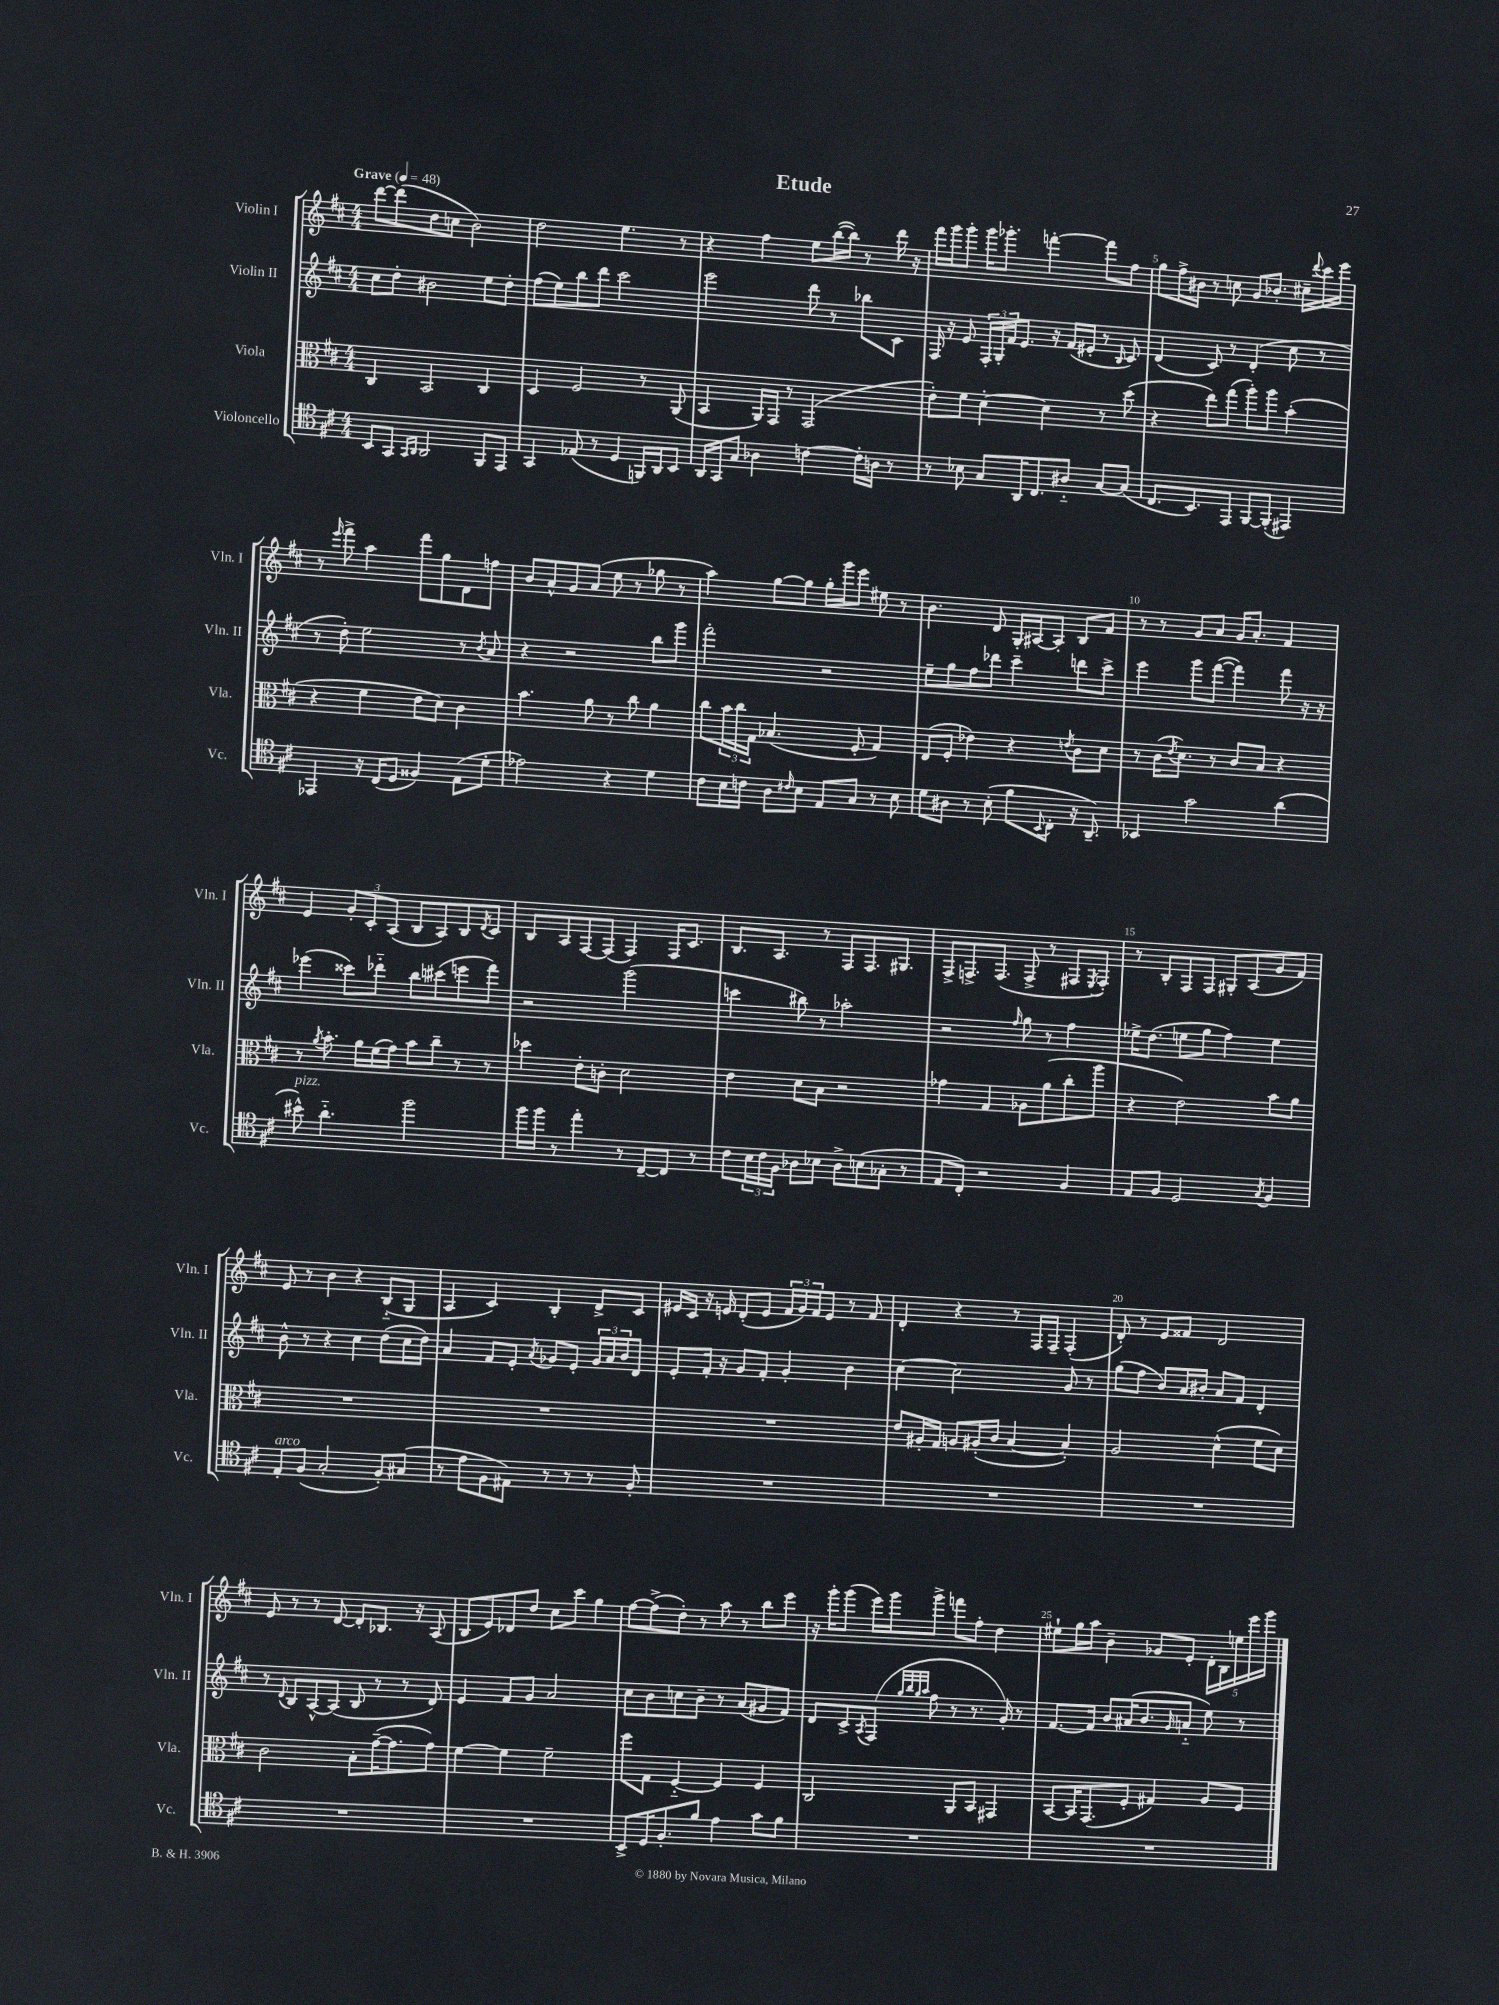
\header { title = "Etude" }
<<
\new StaffGroup <<
\new Staff = "s0" \with { instrumentName = "Violin I" shortInstrumentName = "Vln. I" } {
    \clef treble \key d \major \numericTimeSignature \time 4/4 \tempo "Grave" 4 = 48
    d'''8~ d'''8( d''8 c''8 b'2) |
    d''2 e''4. r8 |
    r4 fis''4 e''8 b''16~( b''16) r8 d'''16 r16 |
    fis'''16 g'''16 g'''8-. g'''16 ges'''8.-. f'''4~-. f'''8 fis''8 |
    g''8 fis''16-> bis'16 r8 c''8 g'8 bes'8.-. cis''16-- \appoggiatura { d'''8 } cis'''16 e'''16 |
    r8 \grace { e'''16 } fis'''8-> a''4 fis'''8 g''8 d'8 f''8 |
    b'8 a'8-^ g'8 a'8( e''8 r8 ges''8 r8 |
    a''4) g''8~ g''8 g''16-. g'''16 e'''8 eis''8 r8 |
    b'4. d'8 g16-. ais16~ ais8-. b8 fis'8 |
    r8 r8 g'8 a'8 g'16 a'8.-. fis'4 |
    e'4 \tuplet 3/2 { g'8-. cis'8-. a8( } b8 a8) b8 \acciaccatura { d'8 } cis'8 |
    b8 a8 fis8~ fis8( fis4) fis16 cis'8. |
    b8. a8. r8 fis8 fis8. gis8. |
    fis8-> f8.-> f8.( f8-> r8 fis8 \acciaccatura { e8 } fis8-.) |
    r8 b8-. fis8 fis8 gis8-. a8( g'8 fis'8) |
    e'8 r8 b'4 r4 b8-_( g8 |
    a4 cis'4) b4-. d'8-> cis'8 |
    eis'16 cis'16 r16 e'16 d'8-.( e'8 \tuplet 3/2 { fis'16 g'16) fis'16 } e'8 r8 fis'8 |
    d'4-. r4 r8 fis16 fis16-- fis4-.( |
    d'8-.) r8 e'8 fisis'8 d'2 |
    e'8 r8 r8 d'8~ d'8-. bes8. r16 a8( |
    b8 e'8) des'8 d''8 cis''8 cis'''8 g''4 |
    fis''8~ fis''8->( d''8-.) r8 a''8 r8 b''8 e'''8 |
    r16 g'''16-. g'''8( e'''16) g'''16 g'''8-> f'''8 fis''8-. d''4 |
    eis''8-! g''16 a''16 b'4-- ges'8 e'8-. \tuplet 5/4 { d'16-. b16 e''16 e'''16 g'''16 } \bar "|." |
}
\new Staff = "s1" \with { instrumentName = "Violin II" shortInstrumentName = "Vln. II" } {
    \clef treble \key d \major \numericTimeSignature \time 4/4
    cis''8 d''8-. bis'2 e''8 d''8-. |
    fis''8( e''8) b''8 d'''8 cis'''2 |
    e'''2 d'''8 r8 bes''8 cis'8 |
    fis16 r16 e'8 \tuplet 3/2 { fis16-. g16-. fis'16 } e'8. r16 fis'16( eis'16-. r8 \grace { b16 } cis'8) |
    d'4( cis'8) r8 d'4-.( cis''8 r8 |
    r8 d''8-.) e''2 r8 \acciaccatura { b'8 } a'8 |
    r4 r2 b''8 g'''8 |
    fis'''2-. r2 |
    e''8-- g''8 fis''8 des'''8 cis'''4-- d'''8 cis'''8-> |
    e'''4 g'''8 fis'''8~( fis'''4) fis'''8 r16 r16 |
    ees'''4( cisis'''8) des'''8-_ b''8 cis'''8( e'''8 fis'''8) |
    r2 g'''2( |
    c'''4 bis''8) r8 aes''2-. |
    r2 \grace { fis''16 } g''8 r8 fis''4 |
    ees''16-> d''8.( e''8 g''8 fis''4) e''4 |
    b'8-^ r8 r4 cis''4 d''8( cis''16 d''16) |
    a'4 fis'8 e'8-. \acciaccatura { a'8 } ges'8 e'8-. \tuplet 3/2 { ges'16 a'16 b'16 } d'8 |
    e'8-. fis'16-. r16 g'8 fis'8-. g'4-. b'4 |
    cis''4~ cis''2 g'8 r8 |
    g''8( fis''8 b'8) a'16 bis'16-. a'8 fis'8 d'4-. |
    r8 \appoggiatura { d'8 } b8 a8~-^ a8( b8 r8 r8 d'8) |
    e'4 fis'8 g'8 a'2 |
    cis''8 b'8 c''8 b'8-- r8 a'8( gis'8 fis'8) |
    d'8 cis'8-> \acciaccatura { a8 } fis8( \grace { g''32 b''32 g''32 a''32 } fis''8 r8 r8. g'16-.) r8 |
    fis'8.~ fis'16 b'8 ais'16( b'8. \grace { g'16 } a'8-_ e''8) r8 \bar "|." |
}
\new Staff = "s2" \with { instrumentName = "Viola" shortInstrumentName = "Vla." } {
    \clef alto \key d \major \numericTimeSignature \time 4/4
    cis4 b,2 cis4 |
    d4 fis2 r8 a,8( |
    b,4 a,16) g,16 r8 g,2( |
    e'8-.) fis'8 d'4~-. d'4 r8 d''8( |
    r4 e''8) g''8( a''8-.) a''8 b'4-.( |
    r4 fis'4 e'8 d'8) cis'4 |
    b'4. a'8 r8 cis''8 a'4 |
    cis''8 \tuplet 3/2 { b'16 cis''16 g16 } bes4.( fis8-. g4) |
    e8( fis8-. ees'4) r4 \acciaccatura { e'8 } cis'8 d'8 |
    r8 cis'16( \acciaccatura { e'8 } d'8.) r8 cis'8 b8 r4 |
    r8 \acciaccatura { a'8 } b'8.-. a'16 fis'16( g'16) b'8 cis''8-- r8 r8 |
    des''4 e'8-. c'8-. d'2 |
    e'4 d'8 b8 r2 |
    ges'4 g4 aes8 a'8( cis''8-. a''8 |
    r4 e'2) b'8 a'8 |
    R1 |
    R1 |
    R1 |
    e'8 ais16-. g16 a8 ais16-.( cis'16 b4~ b4-.) |
    a2 d'4-^( fis'8 d'8) |
    cis'2 b8-. g'16~--( g'8. g'8) |
    fis'4~ fis'4 fis'2-- |
    fis''8 g8 fis4~-_ fis4 fis4 |
    cis2 a,8 b,8 gis,4 |
    b,8~ b,16 g,8.( fis8-. gis4) a8 fis8 \bar "|." |
}
\new Staff = "s3" \with { instrumentName = "Violoncello" shortInstrumentName = "Vc." } {
    \clef tenor \key d \major \numericTimeSignature \time 4/4
    b,8 g,8 \grace { g,16 a,16 } a,2 fis,8 e,8 |
    g,4 ees8( r8 d4 f,16) a,16 b,8 |
    a,16 g,16 g8 aes4 c'4~ c'16-. a16 r8 |
    r8 bes8 g8 a,16 cis8. ais8-_ g8~ g8( |
    cis8. b,8.) e,8 fis,8~ fis,8-.( eis,4) |
    ees,4 r16 cis16( d8 fisis4) e8( d'8-. |
    ees'2) r4 d'4 |
    cis'8 b16 c'16 a8 \grace { cis'16 } b8 e8 g8 r8 b8 |
    d'8 ais8 r8 b8-.( fis'8 \appoggiatura { b,8 } cis8-. r16 a,8.--) |
    bes,4 g'2 a'4( |
    bis'8-^^\markup { \italic "pizz." }) a'4.-_ fis''2 |
    fis''16 fis''16 r8 e''4-. r8 cis8~-- cis8 r8 |
    cis'8 \tuplet 3/2 { b16 cis'16 fis16 } aes8 bes8 aes8-> b8( ges8-. r8 |
    e8 cis8-.) r2 fis4 |
    e8 fis8 d2 \acciaccatura { g8 } fis4 |
    e8-.^\markup { \italic "arco" } fis8( g2-. fis8-.) gis8( |
    r8 e'8 fis8 eis8) r8 r8 r8 fis8-. |
    R1 |
    R1 |
    R1 |
    R1 |
    R1 |
    b,8-> d16 fis8.-. fis'8 e'4 g'8 fis'8 |
    R1 |
    R1 \bar "|." |
}
>>
>>
\layout { \context { \Score \override BarNumber.break-visibility = ##(#f #t #t) barNumberVisibility = #(every-nth-bar-number-visible 5) } }
